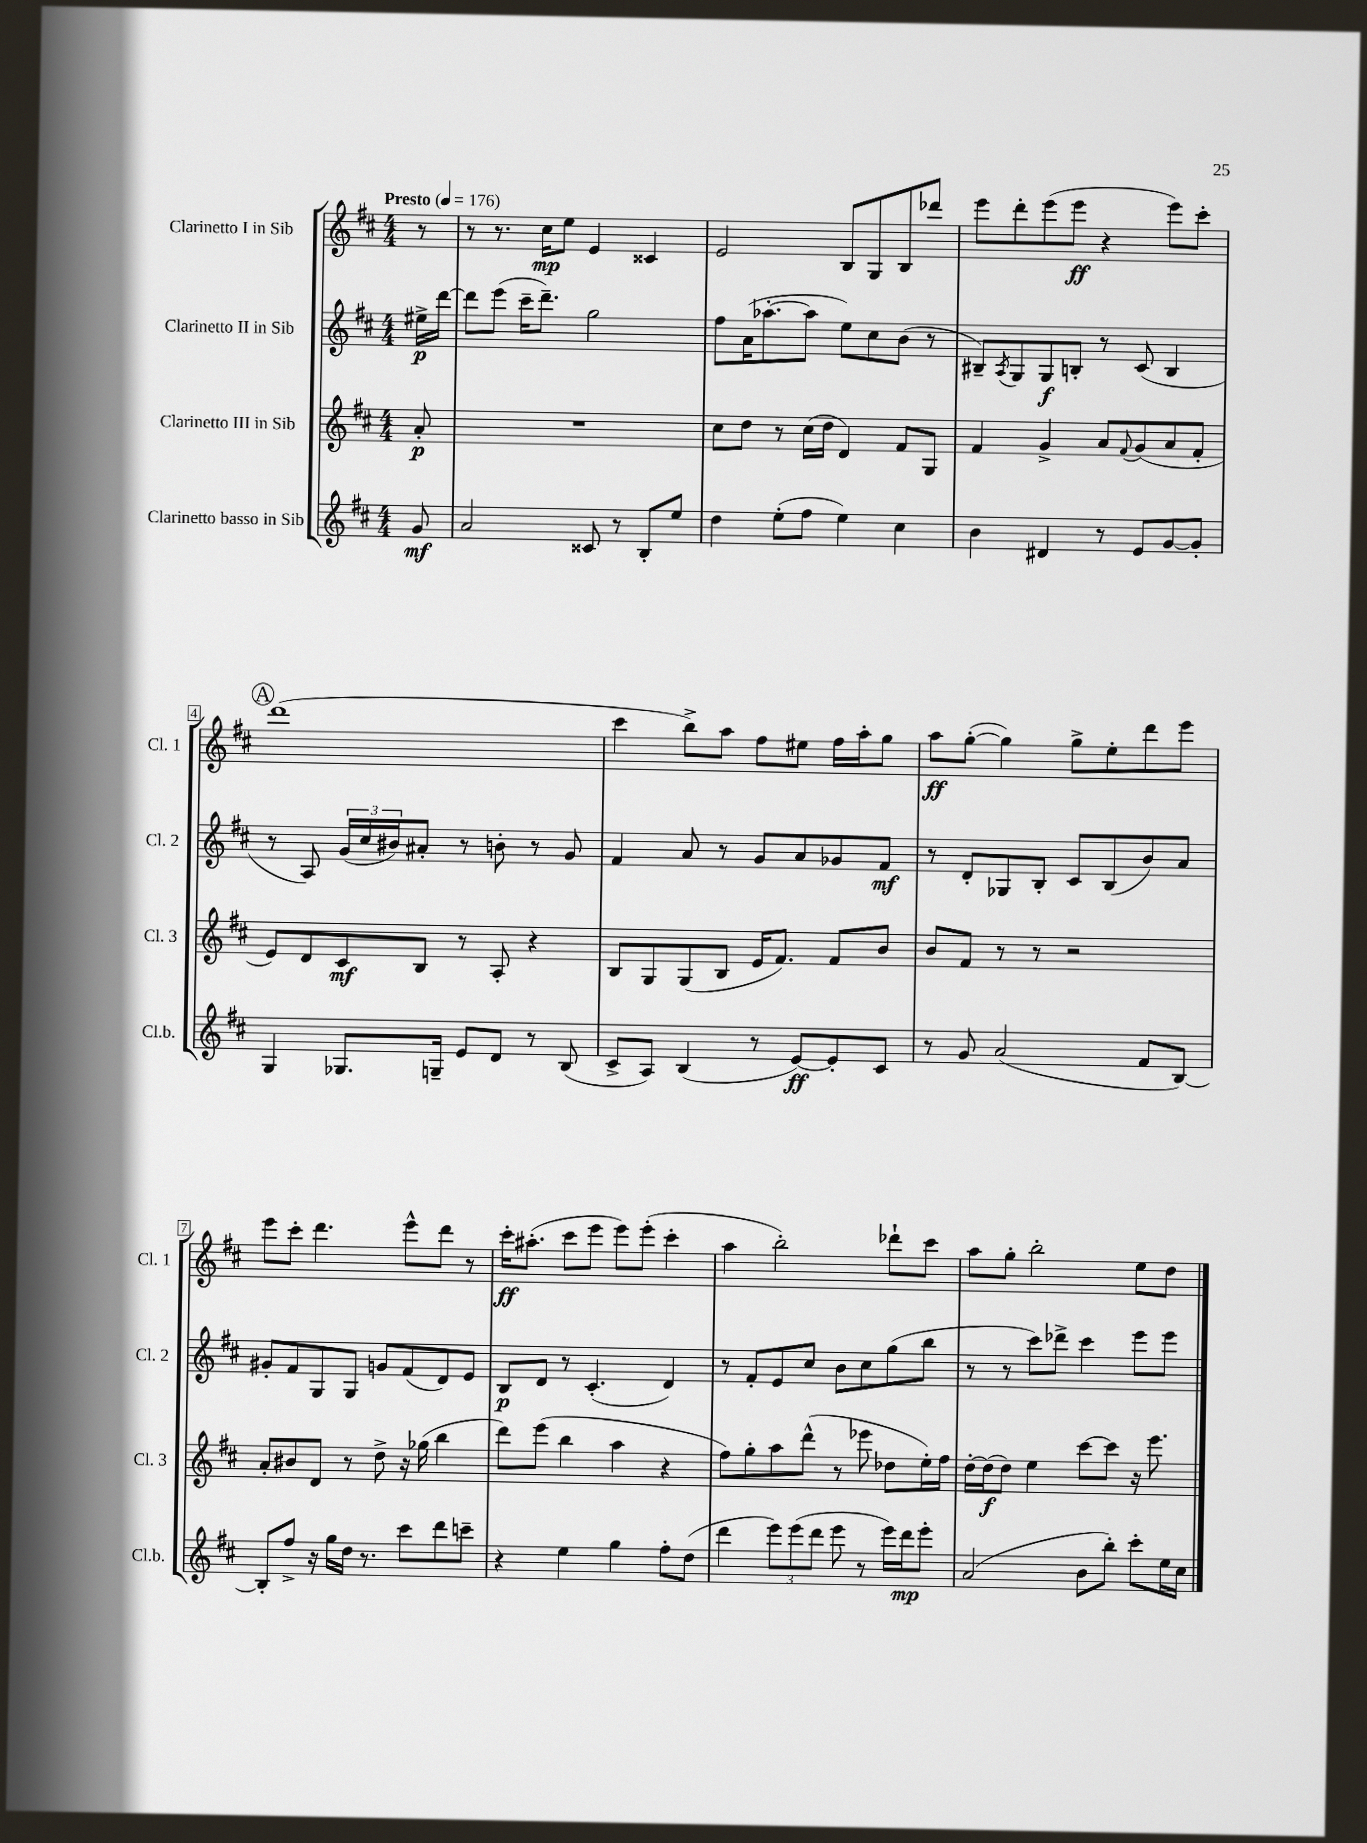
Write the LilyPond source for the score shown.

<<
\new StaffGroup <<
\new Staff = "s0" \with { instrumentName = "Clarinetto I in Sib" shortInstrumentName = "Cl. 1" } {
    \clef treble \key d \major \numericTimeSignature \time 4/4 \partial 8 \tempo "Presto" 4 = 176
    r8 |
    r8 r8. cis''16\mp e''8 e'4 cisis'4 |
    e'2 b8 g8 b8 des'''8 |
    e'''8 d'''8-. e'''8( e'''8\ff r4 e'''8) cis'''8-. |
    \mark \markup { \circle "A" } d'''1( |
    cis'''4 b''8->) a''8 fis''8 eis''8 fis''16 a''16-. g''8 |
    a''8\ff g''8~-.( g''4) g''8-> e''8-. d'''8 e'''8 |
    e'''8 cis'''8-. d'''4. e'''8-^ d'''8 r8 |
    cis'''16-.\ff ais''8.-.( cis'''8 e'''8 e'''8) e'''8-.( cis'''4-. |
    a''4 b''2-.) des'''8-! cis'''8 |
    a''8 g''8-. b''2-. e''8 d''8 \bar "|." |
}
\new Staff = "s1" \with { instrumentName = "Clarinetto II in Sib" shortInstrumentName = "Cl. 2" } {
    \clef treble \key d \major \numericTimeSignature \time 4/4 \partial 8
    eis''16->\p d'''16~ |
    d'''8 e'''8( cis'''16-- d'''8.--) g''2 |
    fis''8 a'16( aes''8.~-. aes''8 e''8) cis''8 b'8( r8 |
    bis8--) \acciaccatura { a8 } g8 g8\f b8-. r8 cis'8( b4 |
    \mark \markup { \circle "A" } r8 a8) \tuplet 3/2 { g'16( cis''16 bis'16) } ais'8-. r8 b'8-. r8 g'8 |
    fis'4 a'8 r8 g'8 a'8 ges'8 fis'8\mf |
    r8 d'8-. ges8 b8-. cis'8 b8( b'8) a'8 |
    gis'8-. fis'8 g8 g8 g'8 fis'8( d'8) e'8 |
    b8\p d'8 r8 cis'4.-.( d'4) |
    r8 fis'8-. e'8 cis''8 b'8 cis''8 g''8( b''8 |
    r8 r8 cis'''8) des'''8-> cis'''4 e'''8 e'''8 \bar "|." |
}
\new Staff = "s2" \with { instrumentName = "Clarinetto III in Sib" shortInstrumentName = "Cl. 3" } {
    \clef treble \key d \major \numericTimeSignature \time 4/4 \partial 8
    a'8-.\p |
    R1 |
    cis''8 d''8 r8 cis''16( d''16 d'4) fis'8 g8 |
    fis'4 g'4-> a'8 \appoggiatura { fis'8 } g'8( a'8 fis'8-. |
    \mark \markup { \circle "A" } e'8) d'8 cis'8\mf b8 r8 a8-. r4 |
    b8 g8 g8( b8 e'16 fis'8.) fis'8 b'8 |
    b'8 fis'8 r8 r8 r2 |
    a'8-. bis'8 d'8 r8 d''8-> r16 ges''16( b''4 |
    d'''8) e'''8( b''4 a''4 r4 |
    fis''8) g''8-. a''8 d'''8-^( r8 ees'''8 des''8 e''16-.) fis''16 |
    d''16~-. d''16\f( d''8) e''4 cis'''8~ cis'''8 r16 e'''8. \bar "|." |
}
\new Staff = "s3" \with { instrumentName = "Clarinetto basso in Sib" shortInstrumentName = "Cl.b." } {
    \clef treble \key d \major \numericTimeSignature \time 4/4 \partial 8
    g'8\mf |
    a'2 cisis'8 r8 b8-. e''8 |
    d''4 e''8-.( fis''8 e''4) cis''4 |
    b'4 dis'4 r8 e'8 g'8~ g'8-. |
    \mark \markup { \circle "A" } g4 ges8. g16-- e'8 d'8 r8 b8( |
    cis'8-> a8) b4( r8 e'8~\ff) e'8-. cis'8 |
    r8 g'8 a'2( fis'8 b8~) |
    b8-. fis''8-> r16 g''16 d''16 r8. cis'''8 d'''8 c'''8-- |
    r4 e''4 g''4 fis''8-. d''8( |
    d'''4 \tuplet 3/2 { e'''8) e'''8( d'''8 } e'''8 r8 e'''16) d'''16\mp e'''8-. |
    a'2( b'8 b''8-.) cis'''8-. e''16 cis''16 \bar "|." |
}
>>
>>
\layout { \context { \Score \override BarNumber.stencil = #(make-stencil-boxer 0.1 0.3 ly:text-interface::print) } }
